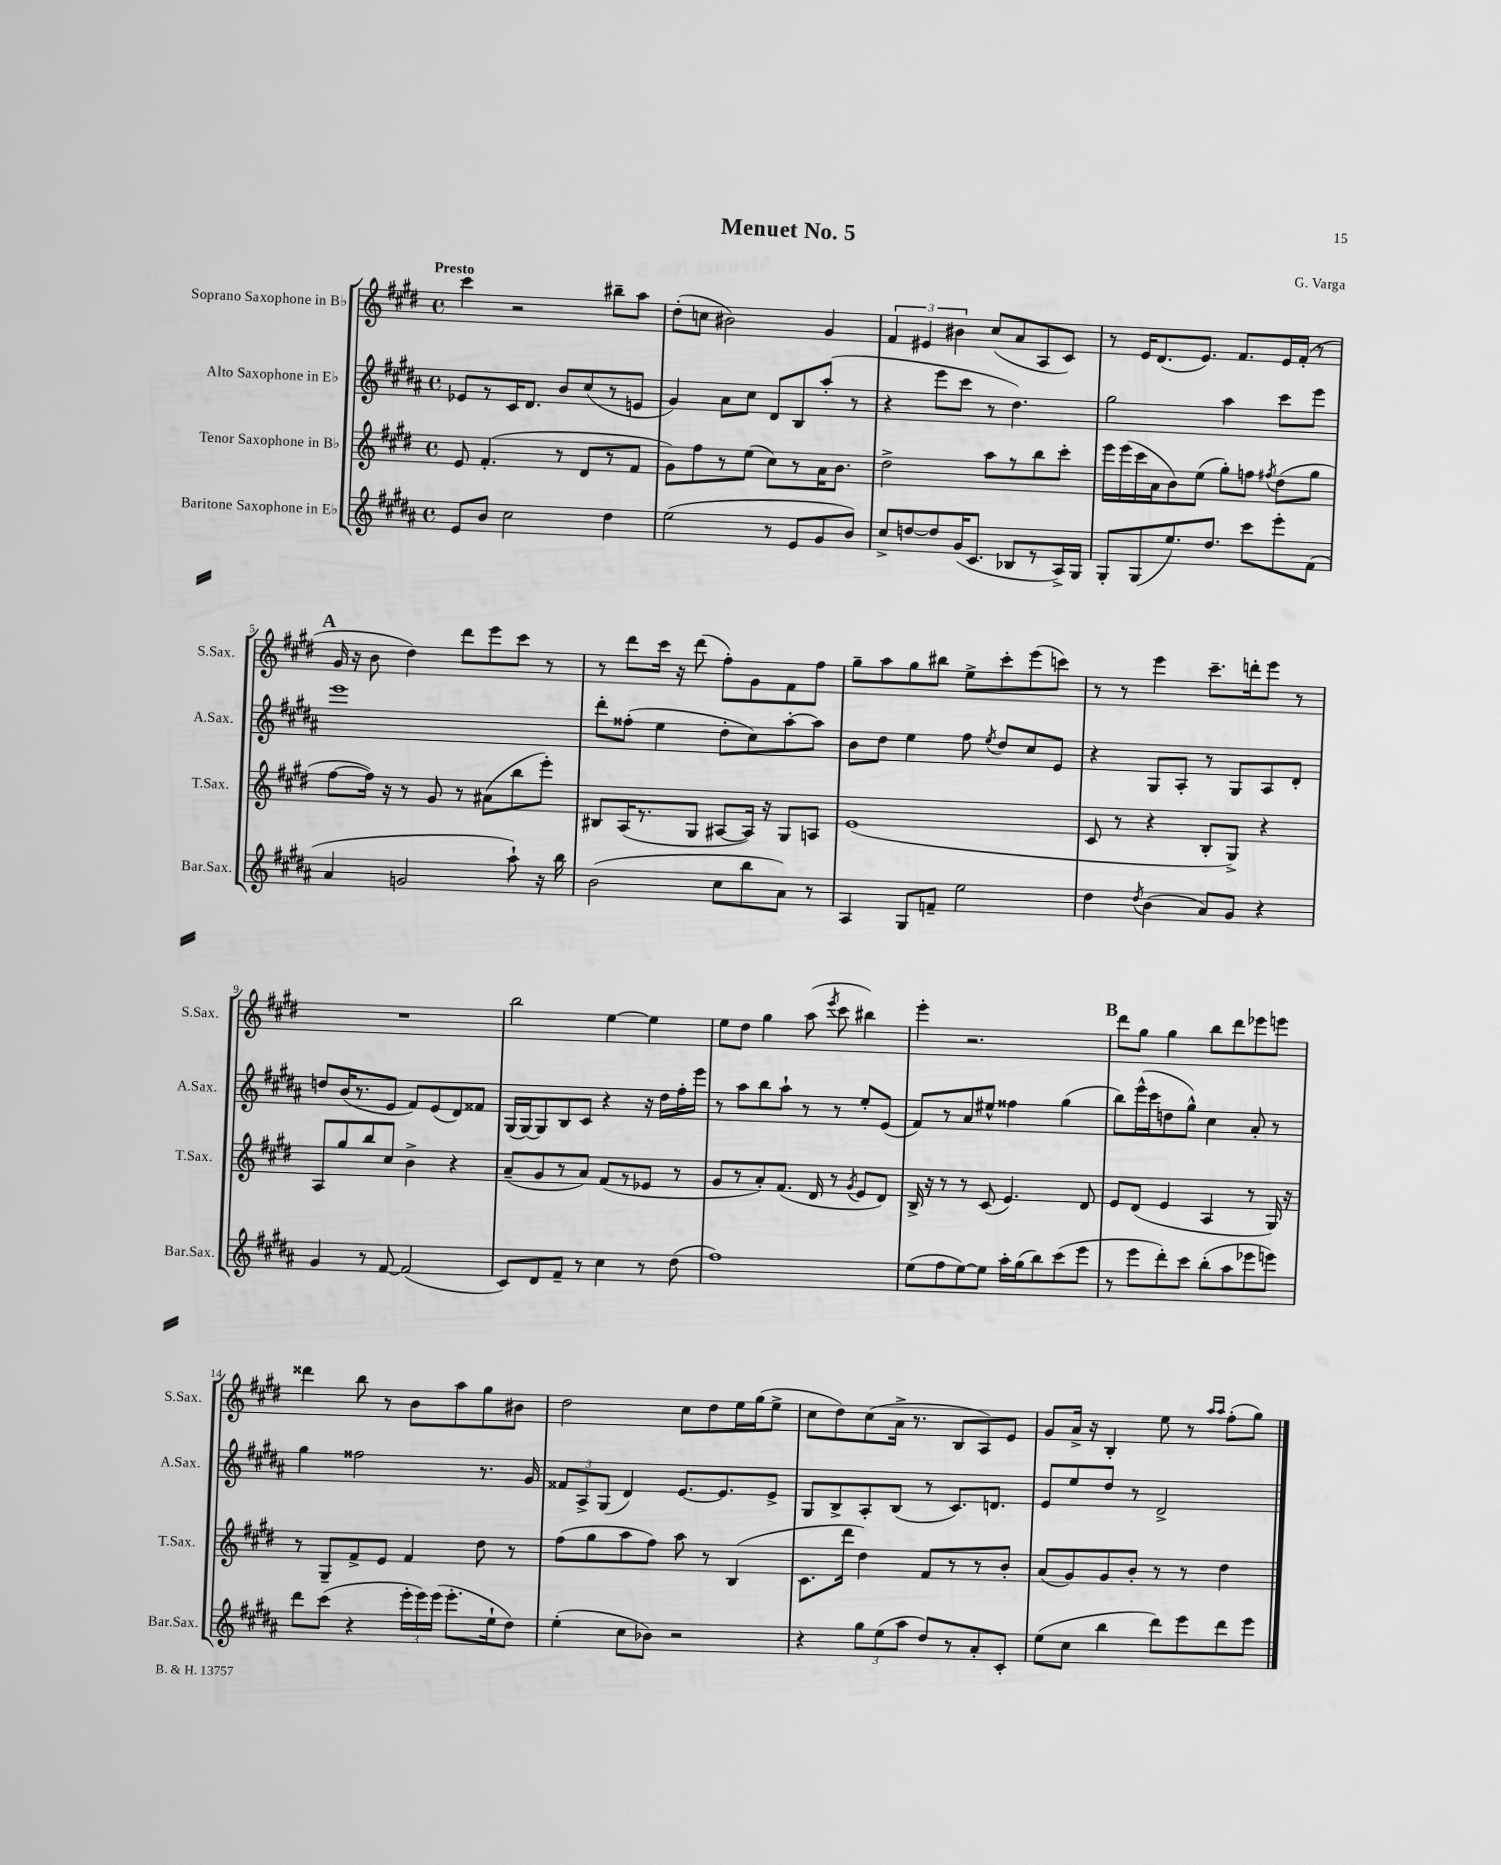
\header { title = "Menuet No. 5" composer = "G. Varga" }
<<
\new StaffGroup <<
\new Staff = "s0" \with { instrumentName = "Soprano Saxophone in Bb" shortInstrumentName = "S.Sax." } {
    \clef treble \key e \major \defaultTimeSignature \time 4/4 \tempo "Presto"
    \autoBeamOff cis'''4 r2 bis''8[-- a''8] |
    dis''8[-.( c''8] bis'2) gis'4 |
    \tuplet 3/2 { fis'4 eis'4 bis'4 } cis''8[( a'8 a8 cis'8]) |
    r8 e'16[ dis'8.( e'8.]) fis'8.[ e'16 fis'16]-.( r8 |
    \mark \markup { \bold "A" } gis'16 r16 b'8 dis''4) dis'''8[ e'''8 cis'''8] r8 |
    r8 dis'''8[ cis'''16] r16 dis'''8( fis''8[-.) gis'8 fis'8 fis''8] |
    gis''8[-- a''8 gis''8 bis''8] e''8[-> cis'''8-. e'''8( c'''8]) |
    r8 r8 e'''4 cis'''8.[-- d'''16-. e'''8] r8 |
    R1 |
    b''2 e''4~ e''4 |
    e''8[ dis''8] gis''4 a''8( \acciaccatura { e'''8 } cis'''8 bis''4) |
    e'''4-. r2. |
    \mark \markup { \bold "B" } dis'''8[ gis''8] gis''4 b''8[ dis'''8 ees'''8 e'''8] |
    disis'''4 b''8 r8 b'8[ a''8 gis''8 bis'8] |
    dis''2 cis''8[ dis''8 e''16 gis''16( e''8]-> |
    cis''8[ dis''8) cis''8( a'16]-> r8. b8[ a8) e'8] |
    gis'8[ a'16]-> r16 b4-. e''8 r8 \grace { a''16[ a''16] } fis''8[-.( gis''8]) \bar "|." |
}
\new Staff = "s1" \with { instrumentName = "Alto Saxophone in Eb" shortInstrumentName = "A.Sax." } {
    \clef treble \key b \major \defaultTimeSignature \time 4/4
    \autoBeamOff ees'8[ r8 cis'16 dis'8.] b'8[ cis''8( r8 e'8] |
    gis'4) ais'8[ cis''8] dis'8[ b8 ais''8]-.( r8 |
    r4 e'''8[ cis'''8] r8 dis''4.) |
    gis''2 ais''4 cis'''8[ e'''8] |
    \mark \markup { \bold "A" } e'''1 |
    dis'''8[-. fisis''8]-.( e''4 dis''8[-. cis''8) ais''8~-. ais''8] |
    b'8[ dis''8] e''4 fis''8 \acciaccatura { e''8 } dis''8[ cis''8 e'8] |
    r4 gis8[ ais8]-. r8 gis8[ ais8 dis'8]-. |
    d''8[ b'16( r8. e'8] fis'8[) e'8( dis'8) fisis'8] |
    gis16[( gis16~) gis8 b8 cis'8] r4 r16 dis''16[ fis''16-. e'''16] |
    r8 ais''8[ b''8 ais''8]-! r8 r8 e''8[-. e'8]( |
    fis'8[) r8 ais'8 eis''8]-^ fisis''4 gis''4( |
    \mark \markup { \bold "B" } b''8[) e'''16-^( cis'''16 d''8 gis''8]-^) cis''4 ais'8-. r8 |
    gis''4 fisis''2 r8. gis'16 |
    \tuplet 3/2 { fisis'8[ ais8-> gis8]( } dis'4) e'8.[~ e'8. e'8]-> |
    gis8[ b8-> ais8-. b8]( r8 cis'8.[) d'8.] |
    e'8[ e''8 dis''8] r8 dis'2-> \bar "|." |
}
\new Staff = "s2" \with { instrumentName = "Tenor Saxophone in Bb" shortInstrumentName = "T.Sax." } {
    \clef treble \key e \major \defaultTimeSignature \time 4/4
    \autoBeamOff e'8 fis'4.-.( r8 dis'8[ r8 fis'8] |
    gis'8[) fis''8 r8 e''8]( cis''8[) r8 a'16 b'8.] |
    dis''2-> a''8[ r8 b''8 cis'''8]-. |
    e'''16[ e'''16( cis'''16 a'16 b'8) e''8]( gis''8[-.) f''8] \acciaccatura { fis''8 } dis''8[( gis''8] |
    \mark \markup { \bold "A" } fis''8[~ fis''16]) r16 r8 gis'8 r8 ais'8[( b''8 e'''8]-.) |
    bis8[ a16( r8. gis8] ais8[~ ais16]) r16 gis8[ a8] |
    e'1( |
    cis'8 r8 r4 b8[-. gis8]->) r4 |
    a8[ gis''8 b''8 cis''8] b'4-> r4 |
    a'8[--( gis'8 r8 a'8]) fis'8[( r8 ees'8] r8 |
    gis'8[ r8 a'8-.) fis'8.]( dis'16 r8 \acciaccatura { gis'8 } e'8[ dis'8]) |
    b16-> r16 r8 r8 cis'8( e'4.) dis'8 |
    \mark \markup { \bold "B" } e'8[ dis'8]( e'4 a4 r8 gis16) r16 |
    r8 gis8[-- fis'8-> e'8] fis'4 dis''8 r8 |
    fis''8[( gis''8 a''8 fis''8]) a''8 r8 b4( |
    cis'8.[ dis'''16] dis''4) fis'8[ r8 r8 b'8]-. |
    a'8[( gis'8) gis'8 b'8]-. r8 r8 dis''4 \bar "|." |
}
\new Staff = "s3" \with { instrumentName = "Baritone Saxophone in Eb" shortInstrumentName = "Bar.Sax." } {
    \clef treble \key b \major \defaultTimeSignature \time 4/4
    \autoBeamOff e'8[ b'8] cis''2 dis''4 |
    e''2( r8 e'8[ gis'8 b'8]) |
    cis''8[-> d''8~ d''8 gis'16( cis'8.] bes8[ r8 ais16->) gis16] |
    gis8[-. gis8( e''8.) dis''8.] cis'''8[ e'''8-. fis'8]( |
    \mark \markup { \bold "A" } ais'4 g'2 ais''8-!) r16 b''16 |
    b'2( cis''8[ b''8 ais'8]) r8 |
    ais4 gis8[ f'8]-- e''2 |
    dis''4 \acciaccatura { dis''8 } b'4( ais'8[) gis'8] r4 |
    gis'4 r8 fis'8~ fis'2( |
    cis'8[) dis'8 fis'8]-- r8 cis''4 r8 dis''8( |
    fis''1) |
    e''8[( fis''8 e''8~) e''8] ais''16[-. gis''16( b''8) cis'''8( e'''8] |
    \mark \markup { \bold "B" } r8 e'''8[ dis'''8-.) cis'''8] b''8[-.( ais''8 ees'''8 e'''8]) |
    dis'''8[ cis'''8]( r4 \tuplet 3/2 { e'''16[-. e'''16) e'''16]( } e'''8.[-. e''16-! dis''8]) |
    e''4-.( cis''8[ bes'8]) r2 |
    r4 \tuplet 3/2 { gis''8[ e''8( ais''8] } dis''8[) r8 ais'8-. cis'8]-. |
    e''8[( cis''8] b''4 dis'''8[) e'''8 dis'''8 e'''8] \bar "|." |
}
>>
>>
